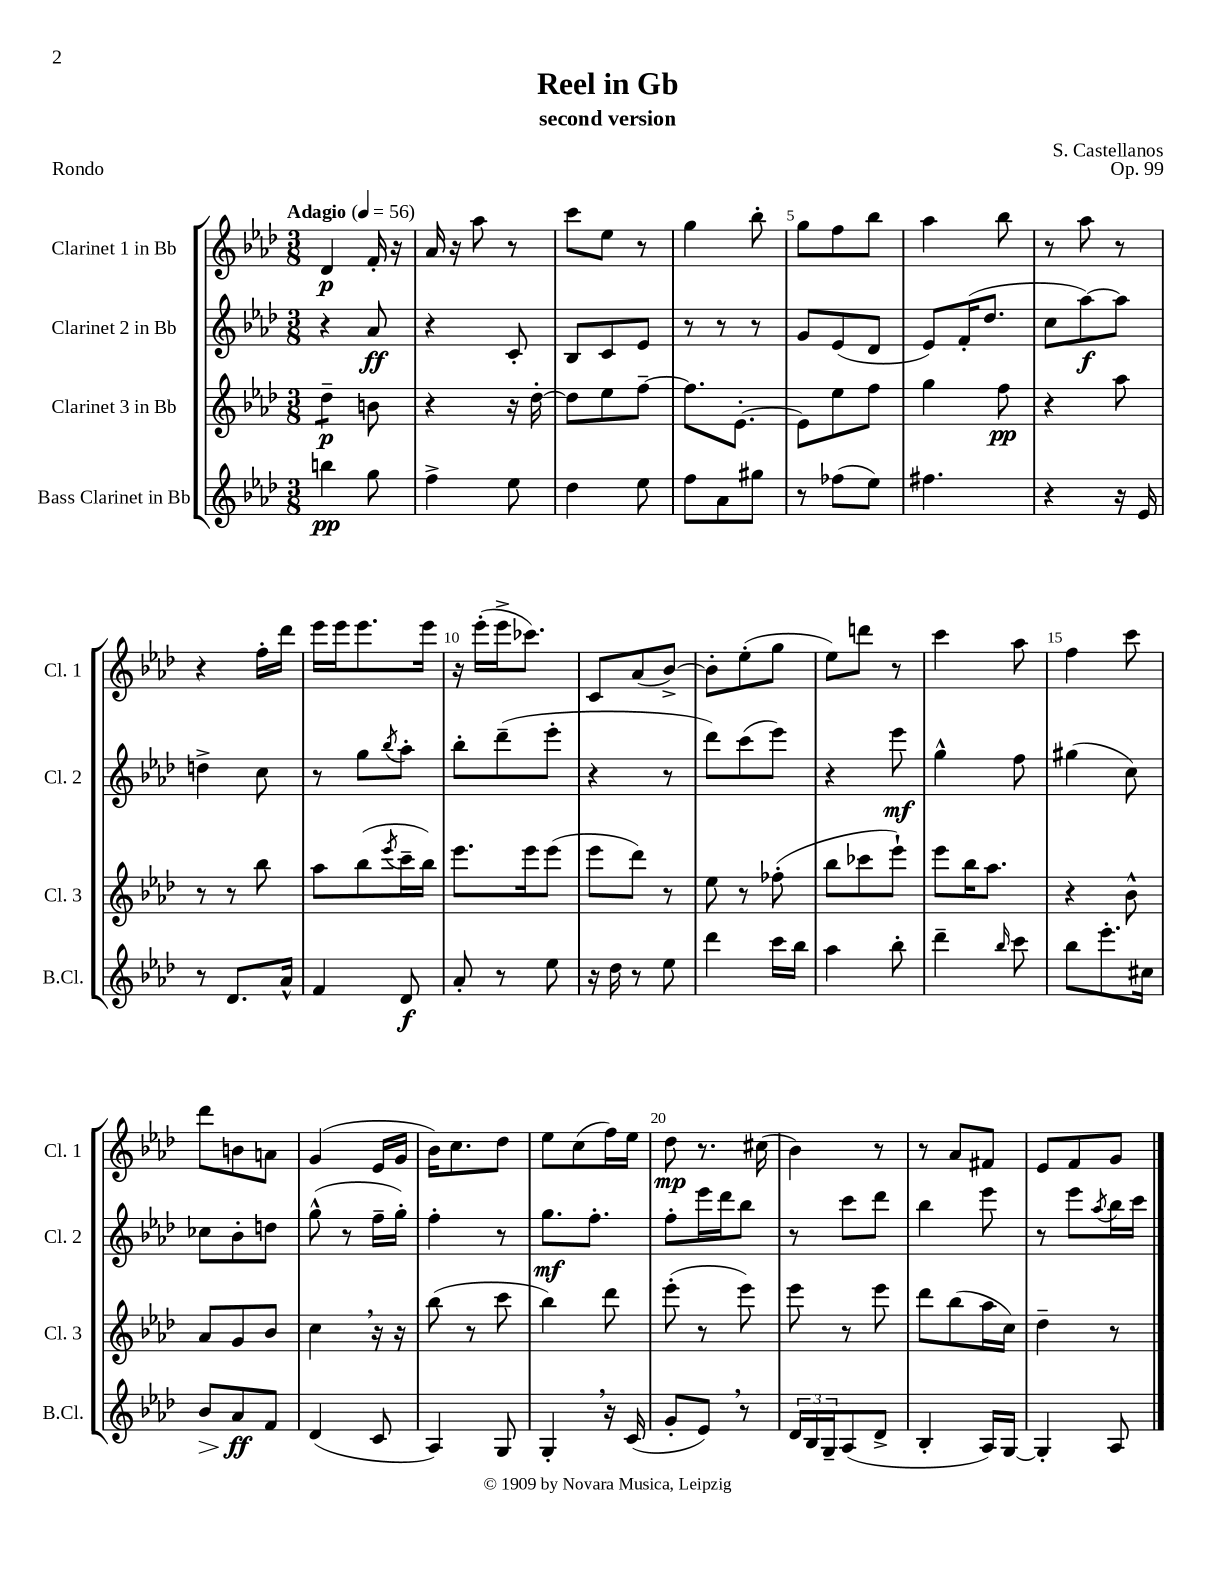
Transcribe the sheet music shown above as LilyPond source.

\header { title = "Reel in Gb" composer = "S. Castellanos" subtitle = "second version" opus = "Op. 99" piece = "Rondo" }
<<
\new StaffGroup <<
\new Staff = "s0" \with { instrumentName = "Clarinet 1 in Bb" shortInstrumentName = "Cl. 1" } {
    \clef treble \key aes \major \numericTimeSignature \time 3/8 \tempo "Adagio" 4 = 56
    des'4\p f'16-. r16 |
    aes'16 r16 aes''8 r8 |
    c'''8 ees''8 r8 |
    g''4 bes''8-. |
    g''8 f''8 bes''8 |
    aes''4 bes''8 |
    r8 aes''8 r8 |
    r4 f''16-. des'''16 |
    ees'''16 ees'''16 ees'''8. ees'''16 |
    r16 ees'''16-.( ees'''16-> ces'''8.) |
    c'8 aes'8( bes'8~->) |
    bes'8-. ees''8-.( g''8 |
    ees''8) d'''8 r8 |
    c'''4 aes''8 |
    f''4 c'''8 |
    des'''8 b'8 a'8 |
    g'4( ees'16 g'16 |
    bes'16) c''8. des''8 |
    ees''8 c''8( f''16) ees''16 |
    des''8\mp r8. cis''16( |
    bes'4) r8 |
    r8 aes'8 fis'8 |
    ees'8 f'8 g'8 \bar "|." |
}
\new Staff = "s1" \with { instrumentName = "Clarinet 2 in Bb" shortInstrumentName = "Cl. 2" } {
    \clef treble \key aes \major \numericTimeSignature \time 3/8
    r4 aes'8\ff |
    r4 c'8-. |
    bes8 c'8 ees'8 |
    r8 r8 r8 |
    g'8 ees'8( des'8 |
    ees'8) f'16-.( des''8. |
    c''8 aes''8~\f) aes''8 |
    d''4-> c''8 |
    r8 g''8 \acciaccatura { bes''8 } aes''8-. |
    bes''8-. des'''8--( ees'''8-. |
    r4 r8 |
    des'''8) c'''8( ees'''8) |
    r4 ees'''8\mf |
    g''4-^ f''8 |
    gis''4( c''8) |
    ces''8 bes'8-. d''8 |
    g''8-^( r8 f''16-- g''16-.) |
    f''4-. r8 |
    g''8.\mf f''8.-. |
    f''8-. ees'''16 des'''16 bes''8 |
    r8 c'''8 des'''8 |
    bes''4 ees'''8 |
    r8 ees'''8 \acciaccatura { aes''8 } bes''16 c'''16 \bar "|." |
}
\new Staff = "s2" \with { instrumentName = "Clarinet 3 in Bb" shortInstrumentName = "Cl. 3" } {
    \clef treble \key aes \major \numericTimeSignature \time 3/8
    des''4:8--\p b'8 |
    r4 r16 des''16~-. |
    des''8 ees''8 f''8~-- |
    f''8. ees'8.~-. |
    ees'8 ees''8 f''8 |
    g''4 f''8\pp |
    r4 aes''8 |
    r8 r8 bes''8 |
    aes''8 bes''8( \acciaccatura { ees'''8 } c'''16-- bes''16) |
    ees'''8. ees'''16 ees'''8( |
    ees'''8 des'''8) r8 |
    ees''8 r8 fes''8-.( |
    bes''8 ces'''8 ees'''8-!) |
    ees'''8 bes''16 aes''8. |
    r4 bes'8-^ |
    aes'8 g'8 bes'8 |
    c''4 \breathe r16 r16 |
    bes''8( r8 c'''8 |
    bes''4) des'''8 |
    ees'''8-.( r8 ees'''8) |
    ees'''8 r8 ees'''8 |
    des'''8 bes''8( aes''16 c''16) |
    des''4-- r8 \bar "|." |
}
\new Staff = "s3" \with { instrumentName = "Bass Clarinet in Bb" shortInstrumentName = "B.Cl." } {
    \clef treble \key aes \major \numericTimeSignature \time 3/8
    b''4\pp g''8 |
    f''4-> ees''8 |
    des''4 ees''8 |
    f''8 aes'8 gis''8 |
    r8 fes''8( ees''8) |
    fis''4. |
    r4 r16 ees'16 |
    r8 des'8. aes'16-^ |
    f'4 des'8\f |
    aes'8-. r8 ees''8 |
    r16 des''16 r8 ees''8 |
    des'''4 c'''16 bes''16 |
    aes''4 bes''8-. |
    des'''4-- \grace { bes''16 } c'''8 |
    bes''8 ees'''8.-. cis''16 |
    bes'8\> aes'8\ff\! f'8 |
    des'4( c'8 |
    aes4) g8 |
    g4-. \breathe r16 c'16( |
    g'8-. ees'8) \breathe r8 |
    \tuplet 3/2 { des'16 bes16 g16-- } aes8( des'8-> |
    bes4-. aes16) g16~ |
    g4-. aes8 \bar "|." |
}
>>
>>
\layout { \context { \Score \override BarNumber.break-visibility = ##(#f #t #t) barNumberVisibility = #(every-nth-bar-number-visible 5) } }
